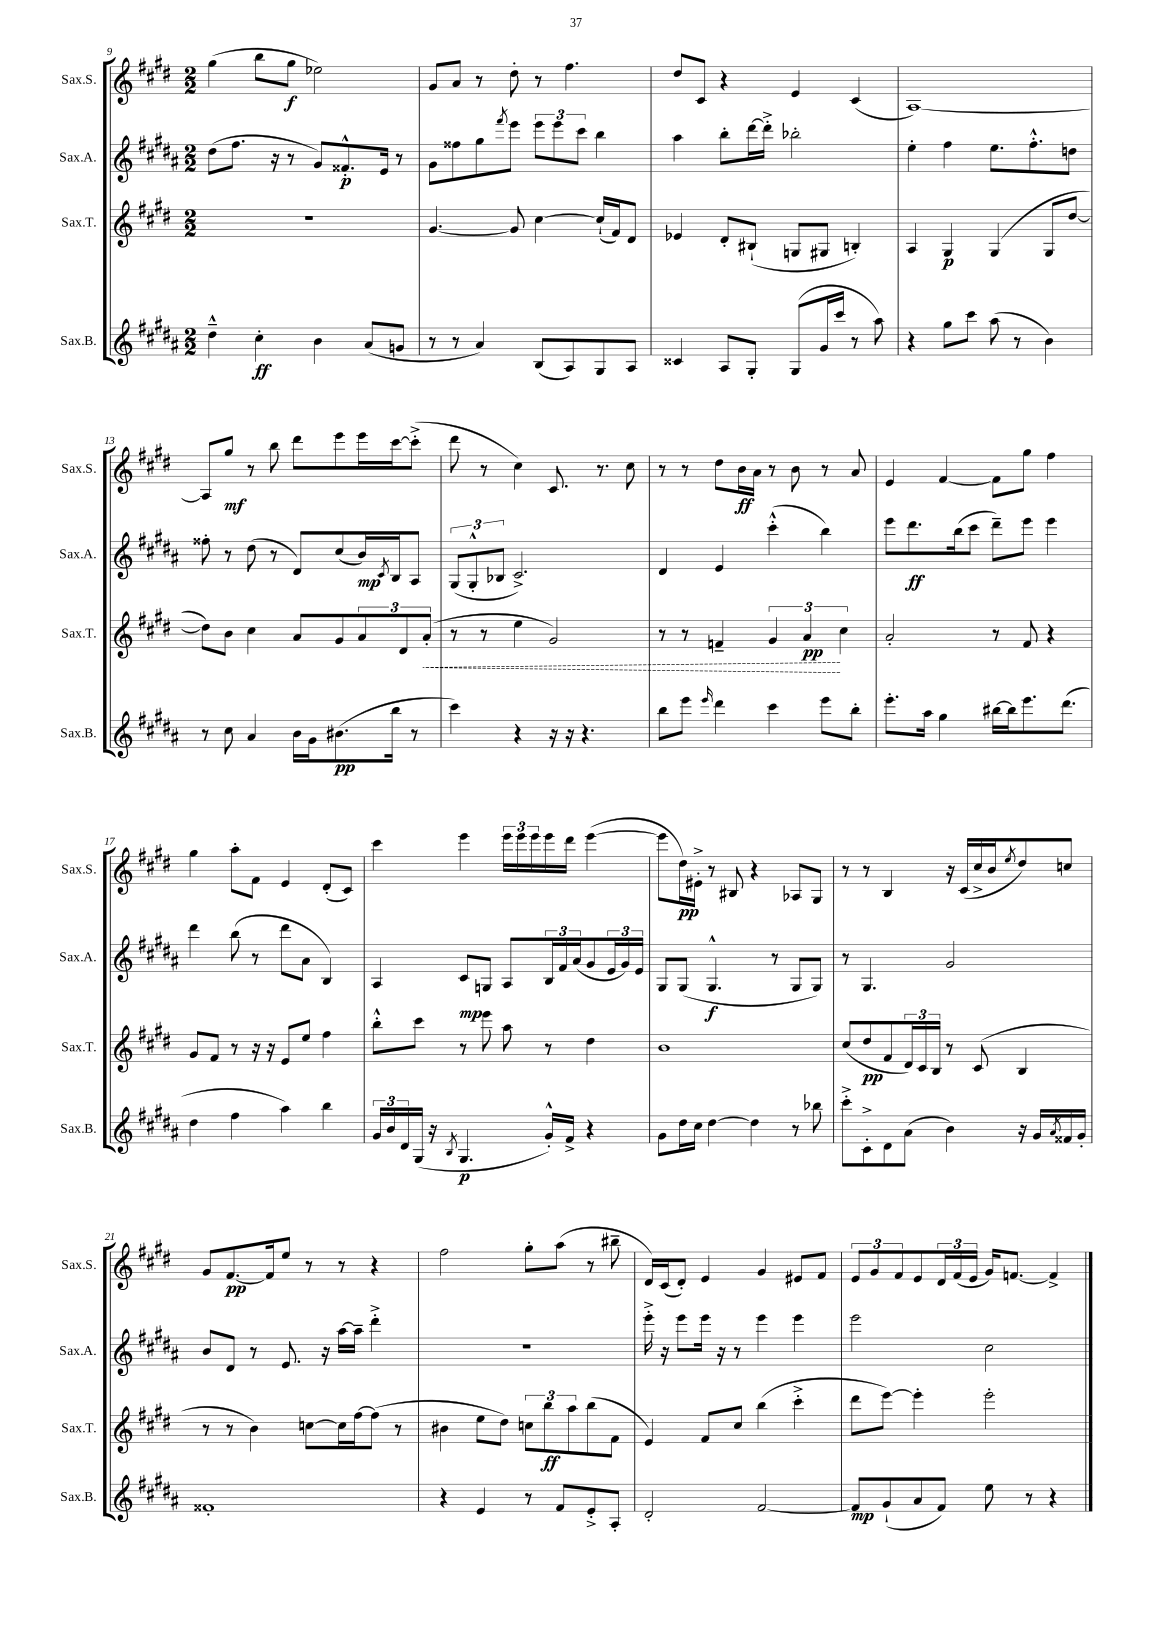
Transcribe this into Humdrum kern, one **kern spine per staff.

**kern	**dynam	**kern	**dynam	**kern	**dynam	**kern	**dynam
*part4	*part4	*part3	*part3	*part2	*part2	*part1	*part1
*staff4	*staff4	*staff3	*staff3	*staff2	*staff2	*staff1	*staff1
*I"Sax.B.	*	*I"Sax.T.	*	*I"Sax.A.	*	*I"Sax.S.	*
*I'Sax.B.	*	*I'Sax.T.	*	*I'Sax.A.	*	*I'Sax.S.	*
*clefG2	*	*clefG2	*	*clefG2	*	*clefG2	*
*k[f#c#g#d#a#]	*	*k[f#c#g#d#]	*	*k[f#c#g#d#a#]	*	*k[f#c#g#d#]	*
*M2/2	*	*M2/2	*	*M2/2	*	*M2/2	*
=9	=9	=9	=9	=9	=9	=9	=9
4dd#~^^\	.	1r	.	(8dd#\L	.	(4gg#\	.
.	.	.	.	8.ff#\J	.	.	.
4cc#'\	ff	.	.	.	.	8bb\L	.
.	.	.	.	16r	.	.	.
.	.	.	.	8r	.	8gg#\J	f
4b\	.	.	.	8g#/L)	.	2ee-X\)	.
.	.	.	.	8.f##X'^^/	p	.	.
(8a#/L	.	.	.	.	.	.	.
.	.	.	.	16e/Jk	.	.	.
8gn/J	.	.	.	8r	.	.	.
=10	=10	=10	=10	=10	=10	=10	=10
8r	.	[4.g#/	.	8g#\L	.	8g#/L	.
8r	.	.	.	8ff##X\	.	8a/J	.
4a#/)	.	.	.	8gg#\	.	8r	.
.	.	.	.	8qfff#/	.	.	.
.	.	8g#/]	.	8eee\J	.	8dd#'\	.
(8B/L	.	[4cc#\	.	12eee\L	.	8r	.
.	.	.	.	12eee\	.	.	.
8A#/)	.	.	.	.	.	4.ff#\	.
.	.	.	.	12ccc#\J	.	.	.
8G#/	.	(16cc#`/LL]	.	4bb\	.	.	.
.	.	16f#/J)	.	.	.	.	.
8A#/J	.	8d#/J	.	.	.	.	.
=11	=11	=11	=11	=11	=11	=11	=11
4c##X/	.	4e-X/	.	4aa#\	.	8dd#/L	.
.	.	.	.	.	.	8c#/J	.
8A#/L	.	8d#'/L	.	8bb'\L	.	4r	.
8G#'/J	.	(8B#X`/J	.	[16ddd#\L	.	.	.
.	.	.	.	16ddd#'^\JJ]	.	.	.
(8G#/L	.	8Gn/L	.	2bb-X'\	.	4e/	.
16g#/L	.	8G#X/J	.	.	.	.	.
16ccc#/JJ	.	.	.	.	.	.	.
8r	.	4Bn'/)	.	.	.	(4c#/	.
8aa#\)	.	.	.	.	.	.	.
=12	=12	=12	=12	=12	=12	=12	=12
4r	.	4A/	.	4ee'\	.	[1A)	.
8gg#\L	.	4G#/	p	4ff#\	.	.	.
8ccc#\J	.	.	.	.	.	.	.
(8aa#\	.	(4G#/	.	8.ee\L	.	.	.
8r	.	.	.	.	.	.	.
.	.	.	.	8.ff#'^^\	.	.	.
4b\)	.	8G#/L	.	.	.	.	.
.	.	[8dd#/J	.	8ddn\J	.	.	.
!!LO:LB:g=z
=13	=13	=13	=13	=13	=13	=13	=13
8r	.	8dd#\L])	.	8ff##X'\	.	8A/L]	.
8cc#\	.	8b\J	.	8r	.	8gg#/J	mf
4a#/	.	4cc#\	.	(8dd#\	.	8r	.
.	.	.	.	8r	.	8bb\	.
16b\LL	.	8a/L	.	8d#/L)	.	8ddd#\L	.
16g#\J	.	.	.	.	.	.	.
(8.b#X\	pp	8g#/	.	(8cc#/	.	8eee\	.
.	.	12a/	.	16b/L)	mp	16eee\L	.
.	.	.	.	8qc#/	.	.	.
16bb\Jk	.	.	.	16B/J	.	[16ccc#\J	.
.	.	12d#/	.	.	.	.	.
8r	.	.	.	8A#/J	.	(8ccc#'^\J]	.
!	!	!	!LO:HP:b	!	!	!	!
.	.	(12a'/J	<	.	.	.	.
=14	=14	=14	=14	=14	=14	=14	=14
4ccc#\)	.	8r	.	(12G#/L	.	8ddd#\	.
.	.	.	.	12G#'^^/	.	.	.
.	.	8r	.	.	.	8r	.
.	.	.	.	12B-X/J	.	.	.
4r	.	4ee\	.	2.c#^/)	.	4cc#\)	.
16r	.	2g#/)	.	.	.	8.c#/	.
16r	.	.	.	.	.	.	.
4.r	.	.	.	.	.	.	.
.	.	.	.	.	.	8.r	.
.	.	.	.	.	.	8cc#\	.
=15	=15	=15	=15	=15	=15	=15	=15
8bb\L	.	8r	.	4d#/	.	8r	.
8eee\J	.	8r	.	.	.	8r	.
16qqeee/	.	.	.	.	.	.	.
4ddd#\	.	4fn~/	.	4e/	.	8dd#\L	.
.	.	.	.	.	.	16b\L	ff
.	.	.	.	.	.	16a\JJ	.
4ccc#\	.	6g#/	.	(4ccc#'^^\	.	8r	.
.	.	.	.	.	.	8b\	.
.	.	6a/	pp	.	.	.	.
8eee\L	.	.	.	4bb\)	.	8r	.
.	.	6cc#\	[	.	.	.	.
8bb'\J	.	.	.	.	.	8a/	.
=16	=16	=16	=16	=16	=16	=16	=16
8.eee'\L	.	2a'/	.	8eee\L	.	4e/	.
.	.	.	.	8.ddd#\	ff	.	.
16aa#\Jk	.	.	.	.	.	.	.
4gg#\	.	.	.	.	.	[4f#/	.
.	.	.	.	(16bb\k	.	.	.
.	.	.	.	8ccc#\J	.	.	.
[16bb#X\LL	.	8r	.	8ddd#~\L)	.	8f#\L]	.
16bb#\J]	.	.	.	.	.	.	.
8.eee\	.	8f#/	.	8eee\J	.	8gg#\J	.
.	.	4r	.	4eee\	.	4ff#\	.
(8.ddd#\J	.	.	.	.	.	.	.
!!LO:LB:g=z
=17	=17	=17	=17	=17	=17	=17	=17
4dd#\	.	8g#/L	.	4ddd#\	.	4gg#\	.
.	.	8f#/J	.	.	.	.	.
4ff#\	.	8r	.	(8bb\	.	8aa'\L	.
.	.	16r	.	8r	.	8f#\J	.
.	.	16r	.	.	.	.	.
4aa#\)	.	8e/L	.	8ddd#\L	.	4e/	.
.	.	8ee/J	.	8a#\J	.	.	.
4bb\	.	4ff#\	.	4B/)	.	(8d#'/L	.
.	.	.	.	.	.	8c#/J)	.
=18	=18	=18	=18	=18	=18	=18	=18
24g#/LL	.	8bb'^^\L	.	4A#/	.	4ccc#\	.
24b/	.	.	.	.	.	.	.
24d#/	.	.	.	.	.	.	.
(16G#/JJ	.	8ccc#\J	.	.	.	.	.
16r	.	.	.	.	.	.	.
8qB/	.	.	.	.	.	.	.
4.G#/	p	8r	.	8c#/L	mp	4eee\	.
.	.	8eee\	.	8Gn/J	.	.	.
.	.	8aa\	.	8A#/L	.	24eee\LL	.
.	.	.	.	.	.	24eee\	.
.	.	.	.	.	.	24eee\	.
16g#'^^/LL)	.	8r	.	24B/L	.	16eee\	.
.	.	.	.	24f#/	.	.	.
16f#^/JJ	.	.	.	.	.	16ddd#\JJ	.
.	.	.	.	(24a#/J	.	.	.
4r	.	4dd#\	.	8g#/	.	([4eee\	.
.	.	.	.	24e/L	.	.	.
.	.	.	.	24g#/)	.	.	.
.	.	.	.	24e/JJ	.	.	.
=19	=19	=19	=19	=19	=19	=19	=19
8g#\L	.	1b	.	8G#/L	.	8eee\L]	.
16dd#\L	.	.	.	(8G#/J	.	16dd#\L)	pp
16cc#\JJ	.	.	.	.	.	16e#X'^\JJ	.
[4dd#\	.	.	.	4.G#^^/	f	8r	.
.	.	.	.	.	.	8B#X/	.
4dd#\]	.	.	.	.	.	4r	.
.	.	.	.	8r	.	.	.
8r	.	.	.	8G#/L	.	8A-X/L	.
8bb-X\	.	.	.	8G#/J)	.	8G#/J	.
=20	=20	=20	=20	=20	=20	=20	=20
8ccc#'^\L	.	(8cc#/L	.	8r	.	8r	.
8c#'^\	.	8dd#/	pp	4.G#/	.	8r	.
8d#\	.	8f#/	.	.	.	4B/	.
(8a#\J	.	24d#/L)	.	.	.	.	.
.	.	24c#/	.	.	.	.	.
.	.	24B/JJ	.	.	.	.	.
4b\)	.	8r	.	2g#/	.	16r	.
.	.	.	.	.	.	(16c#/LL	.
.	.	(8c#/	.	.	.	16cc#^/	.
.	.	.	.	.	.	16b/J	.
.	.	.	.	.	.	8qee/	.
16r	.	4B/	.	.	.	8dd#/)	.
16g#/LL	.	.	.	.	.	.	.
8qa#/	.	.	.	.	.	.	.
16f##X/	.	.	.	.	.	8ccn/J	.
16g#'/JJ	.	.	.	.	.	.	.
!!LO:LB:g=z
=21	=21	=21	=21	=21	=21	=21	=21
1f##X'	.	8r	.	8b/L	.	8g#/L	.
.	.	8r	.	8d#/J	.	[8.f#/	pp
.	.	4b\)	.	8r	.	.	.
.	.	.	.	.	.	16f#/k]	.
.	.	.	.	8.e/	.	8ee/J	.
.	.	[8ccn\L	.	.	.	8r	.
.	.	.	.	16r	.	.	.
.	.	16cc\L]	.	[16aa#\LL	.	8r	.
.	.	[16ff#\J	.	16aa#~\JJ]	.	.	.
.	.	(8ff#\J]	.	4ddd#'^\	.	4r	.
.	.	8r	.	.	.	.	.
=22	=22	=22	=22	=22	=22	=22	=22
4r	.	4b#X\	.	1r	.	2ff#\	.
4e/	.	8ee\L	.	.	.	.	.
.	.	8dd#\J)	.	.	.	.	.
8r	.	12ccn\L	.	.	.	8gg#'\L	.
.	.	12bb\	ff	.	.	.	.
8f#/L	.	.	.	.	.	(8aa\J	.
.	.	12aa\	.	.	.	.	.
8e'^/	.	(8bb\	.	.	.	8r	.
8A#'/J	.	8f#\J	.	.	.	8bb#X~\	.
=23	=23	=23	=23	=23	=23	=23	=23
2d#'/	.	4e/)	.	16eee'^\	.	16d#/LL)	.
.	.	.	.	16r	.	(16c#/J	.
.	.	.	.	8eee\L	.	8d#'/J)	.
.	.	8f#/L	.	16eee\Jk	.	4e/	.
.	.	.	.	16r	.	.	.
.	.	8cc#/J	.	8r	.	.	.
[2f#/	.	(4bb\	.	4eee\	.	4g#/	.
.	.	4ccc#'^\	.	4eee\	.	8e#X/L	.
.	.	.	.	.	.	8f#/J	.
=24	=24	=24	=24	=24	=24	=24	=24
8f#/L]	mp	8ddd#\L	.	2eee\	.	12e/L	.
.	.	.	.	.	.	12g#/	.
(8g#`/	.	[8eee\J)	.	.	.	.	.
.	.	.	.	.	.	12f#/	.
8a#/	.	4eee'\]	.	.	.	8e/	.
8f#/J)	.	.	.	.	.	24d#/L	.
.	.	.	.	.	.	(24f#/	.
.	.	.	.	.	.	24e/JJ	.
8ee\	.	2eee'\	.	2cc#\	.	16g#/KL)	.
.	.	.	.	.	.	[8.fn/J	.
8r	.	.	.	.	.	.	.
4r	.	.	.	.	.	4f^/]	.
==	==	==	==	==	==	==	==
*-	*-	*-	*-	*-	*-	*-	*-
